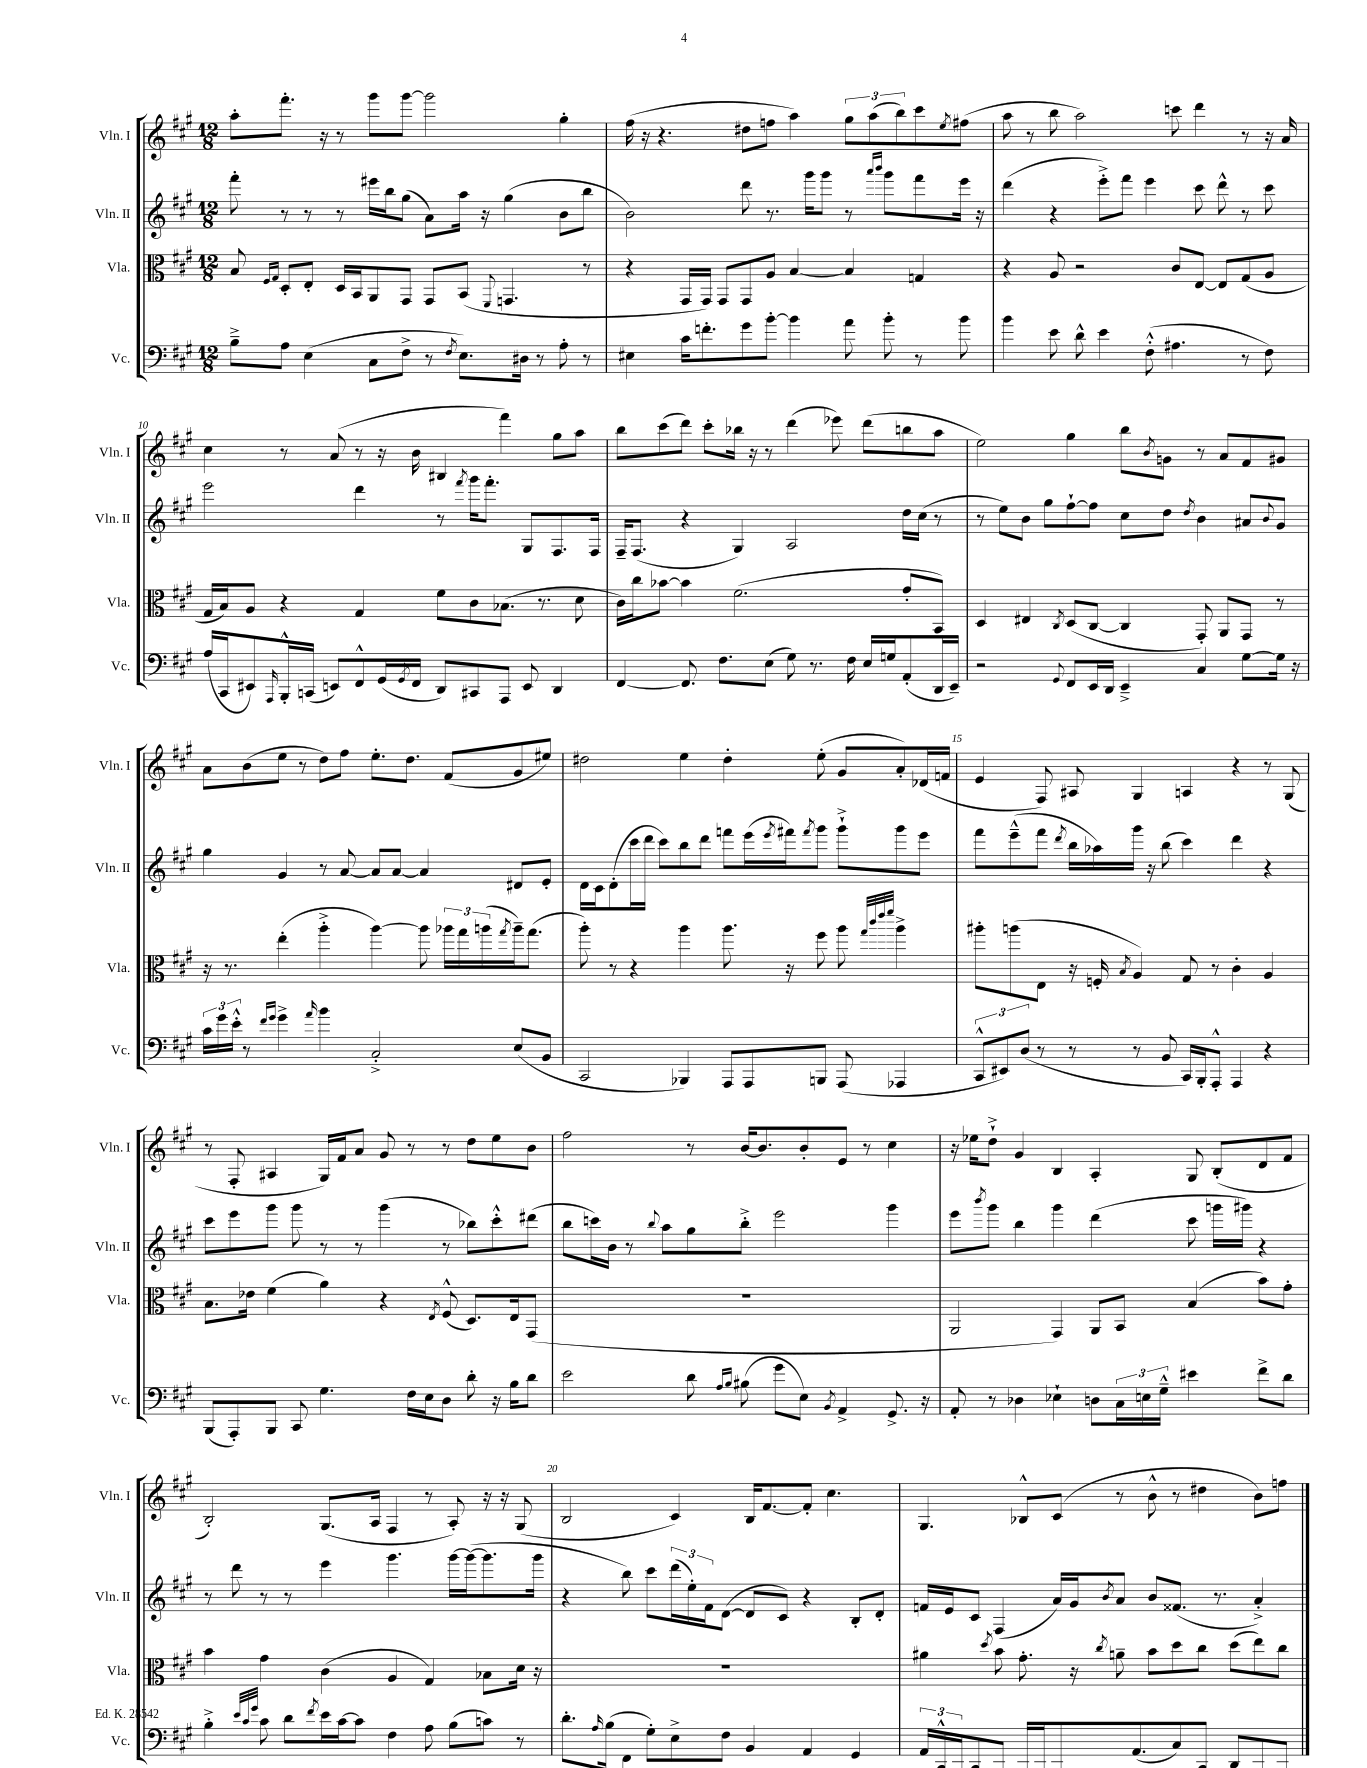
<<
\new StaffGroup <<
\new Staff = "s0" \with { instrumentName = "Vln. I" shortInstrumentName = "Vln. I" } {
    \clef treble \key a \major \numericTimeSignature \time 12/8
    a''8-. fis'''8.-. r16 r8 gis'''8 gis'''8~ gis'''2 gis''4-. |
    fis''16( r16 r4. dis''8 f''8 a''4) \tuplet 3/2 { gis''8 a''8( b''8) } cis'''8 \acciaccatura { e''8 } fis''8( |
    a''8 r8 b''8 a''2) c'''8 d'''4 r8 r16 a'16 |
    cis''4 r8 a'8( r8 r16 b'16 bis4 fis'''4) gis''8 a''8 |
    b''8 cis'''8( d'''8) cis'''8-. bes''16 r16 r8 d'''4( ees'''8) d'''8( b''8 a''8 |
    e''2) gis''4 b''8 \acciaccatura { b'8 } g'8 r8 a'8 fis'8 gis'8 |
    a'8 b'8( e''8 r8 d''8) fis''8 e''8.-. d''8. fis'8( gis'8 eis''8) |
    dis''2 e''4 dis''4-. e''8-.( gis'8 a'8-.) des'16( f'16 |
    e'4 fis8) ais8 gis4 a4 r4 r8 gis8( |
    r8 fis8-. ais4 gis16) fis'16 a'8 gis'8 r8 r8 d''8 e''8 b'8 |
    fis''2 r8 b'16~ b'8. b'8-. e'8 r8 cis''4 |
    r16 ees''16 d''8-!-> gis'4 b4 a4-. gis8 b8-.( d'8 fis'8 |
    b2-.) gis8.( a16 fis4 r8 a8-.) r16 r16 gis8( |
    b2 cis'4) b16 fis'8.~ fis'8-. cis''4. |
    gis4. bes8-^ cis'8( r8 b'8-^ r8 dis''4 b'8) f''8 \bar "|." |
}
\new Staff = "s1" \with { instrumentName = "Vln. II" shortInstrumentName = "Vln. II" } {
    \clef treble \key a \major \numericTimeSignature \time 12/8
    fis'''8-. r8 r8 r8 eis'''16 b''16 gis''8( a'8) a''16 r16 gis''4( b'8 b''8 |
    b'2) d'''8 r8. gis'''16 gis'''8 r8 \grace { a'''16 b'''16 } gis'''8 fis'''8 e'''16 r16 |
    d'''4( r4 e'''8-.->) fis'''8 e'''4 cis'''8 d'''8-^ r8 cis'''8 |
    e'''2 d'''4 r8 \acciaccatura { fis'''8 } gis'''16 fis'''8.-. gis8 fis8. fis16 |
    fis16-- fis8.( r4 gis4) a2 d''16 cis''16( r8 |
    r8 e''8) b'8 gis''8 fis''8~-! fis''8 cis''8 d''8 \acciaccatura { d''8 } b'4 ais'8 \appoggiatura { b'8 } gis'8 |
    gis''4 gis'4 r8 a'8~ a'8 a'8~ a'4 dis'8 e'8-. |
    d'16 cis'16 d'8-.( cis'''16 d'''16 cis'''8) b''8 d'''8 f'''8 e'''16( \acciaccatura { e'''8 } fis'''16) \acciaccatura { fis'''8 } gis'''8 gis'''8-!-> gis'''8 e'''8 |
    fis'''8 e'''8---^( fis'''8 \acciaccatura { d'''8 } b''16 aes''16) gis'''16 r16 b''8( cis'''4) d'''4 r4 |
    cis'''8 e'''8 gis'''8 gis'''8 r8 r8 gis'''4( r8 bes''8) cis'''8-.-^ dis'''8( |
    b''8 c'''16) b'16 r8 \appoggiatura { b''8 } a''8 gis''8 b''8-.-> e'''2 gis'''4 |
    e'''8 \acciaccatura { b'''8 } gis'''8 b''4 gis'''4 d'''4( cis'''8 g'''16 gis'''16) r4 |
    r8 d'''8 r8 r8 e'''4 gis'''4. gis'''16~ gis'''16~( gis'''8. gis'''16 |
    r4 b''8) cis'''8 \tuplet 3/2 { d'''16( e''16-.) fis'16 } d'8~( d'8 cis'8) r4 b8-. d'8-. |
    f'16 e'16 cis'8 fis4( a'16) gis'16 \acciaccatura { b'8 } a'8 b'8 fisis'8.( r8. a'4-.->) \bar "|." |
}
\new Staff = "s2" \with { instrumentName = "Vla." shortInstrumentName = "Vla." } {
    \clef alto \key a \major \numericTimeSignature \time 12/8
    b8 \grace { fis16 gis16 } d8-. e8-. d16 b,16 a,8 gis,8 gis,8 b,8( \appoggiatura { fis,8 } g,4. r8 |
    r4 gis,16 gis,16) gis,8 gis,8 a8 b4~ b4 g4 |
    r4 a8 r2 cis'8 e8~ e8 gis8( a8 |
    gis16 b16) a8 r4 gis4 fis'8 cis'8 bes8.( r8. d'8 |
    cis'16) cis''16 bes'8~ bes'4 fis'2.( gis'8-. b,8) |
    d4 eis4 \acciaccatura { cis8 } d8( cis8~ cis4 gis,8-.) a,8 gis,8 r8 |
    r16 r8. e''4-.( a''4-.-> a''4~) a''8 \tuplet 3/2 { aes''16 gis''16 a''16( } \acciaccatura { gis''8 } a''16--) gis''8.( |
    a''8-.) r8 r4 a''4 a''8. r16 fis''8 a''8 \grace { gis''32 cis'''32 e'''32 fis'''32 } a''4-> |
    ais''8-. a''8( e8 r16 f16-. \acciaccatura { b8 } a4) gis8 r8 cis'4-. a4 |
    b8. ees'16 fis'4( a'4) r4 \acciaccatura { e8 } fis8-^( d8.) e16 gis,8( |
    R1. |
    a,2 gis,4) a,8 b,8 b4( b'8) gis'8-. |
    b'4 gis'4 cis'4( a4 gis4) bes8 d'16 r16 |
    R1. |
    ais'4 \acciaccatura { d''8 } b'8 gis'8.-. r16 \acciaccatura { cis''8 } a'8-- b'8 d''8 cis''8 d''8( e''8) cis''8 \bar "|." |
}
\new Staff = "s3" \with { instrumentName = "Vc." shortInstrumentName = "Vc." } {
    \clef bass \key a \major \numericTimeSignature \time 12/8
    b8---> a8 e4( cis8 fis8-> r8 \acciaccatura { fis8 } e8.) dis16 r8 a8-. r8 |
    eis4 cis'16 f'8.-. gis'8 b'8~-. b'4 a'8 b'8-. r8 b'8 |
    b'4 e'8 d'8-^ e'4 fis8-.-^( ais4. r8 fis8) |
    a16( cis,16 eis,8) \grace { a,,16 } b,,16-.-^ c,16( e,8) fis,8-^ gis,16( \acciaccatura { gis,8 } fis,16 d,8) cis,8 a,,8 e,8 d,4 |
    fis,4~ fis,8. fis8. e8( gis8) r8. fis16 e16 g16 a,8-.( d,16 e,16--) |
    r2 \appoggiatura { gis,8 } fis,8 e,16 d,16 e,4---> cis4 gis8~ gis16 r16 |
    \tuplet 3/2 { cis'16 gis'16 e'16-.-^ } r8 \grace { fis'16 gis'16 } gis'4-> \grace { a'16 } b'4 cis2-.-> e8( b,8 |
    cis,2 bes,,4) a,,8 a,,8 b,,8 a,,8( aes,,4 |
    \tuplet 3/2 { cis,8-^ eis,8) d8( } r8 r8 r8 b,8 cis,16) b,,16-. a,,8-.-^ a,,4 r4 |
    b,,8( a,,8-.) b,,8 cis,8 gis4. fis16 e16 d8 d'8-. r16 b16 d'8 |
    e'2 d'8 \grace { a16 b16 } bis8( gis'8 e8) \acciaccatura { b,8 } a,4-> gis,8.-> r16 |
    a,8-. r8 des4 ees4-! d8 \tuplet 3/2 { cis16 e16 gis16---^ } eis'4 fis'8-> d'8 |
    b4-.-> \grace { e'32 cis'32 gis'32 } cis'8 d'8 \acciaccatura { fis'8 } e'16 cis'16~ cis'8 fis4 a8 b8( c'8) r8 |
    d'8.-. \grace { a16 } b16( fis,8 gis8-.) e8-> fis8 b,4 a,4 gis,4 |
    \tuplet 3/2 { a,16 cis,16-.-^ b,,16 } cis,8 a,,8 a,,16 a,,16 a,,8. a,8.( cis8) cis,8 d,8 b,,8-. a,,8 \bar "|." |
}
>>
>>
\layout { \context { \Score currentBarNumber = #7 \override BarNumber.break-visibility = ##(#f #t #t) barNumberVisibility = #(every-nth-bar-number-visible 5) } }
